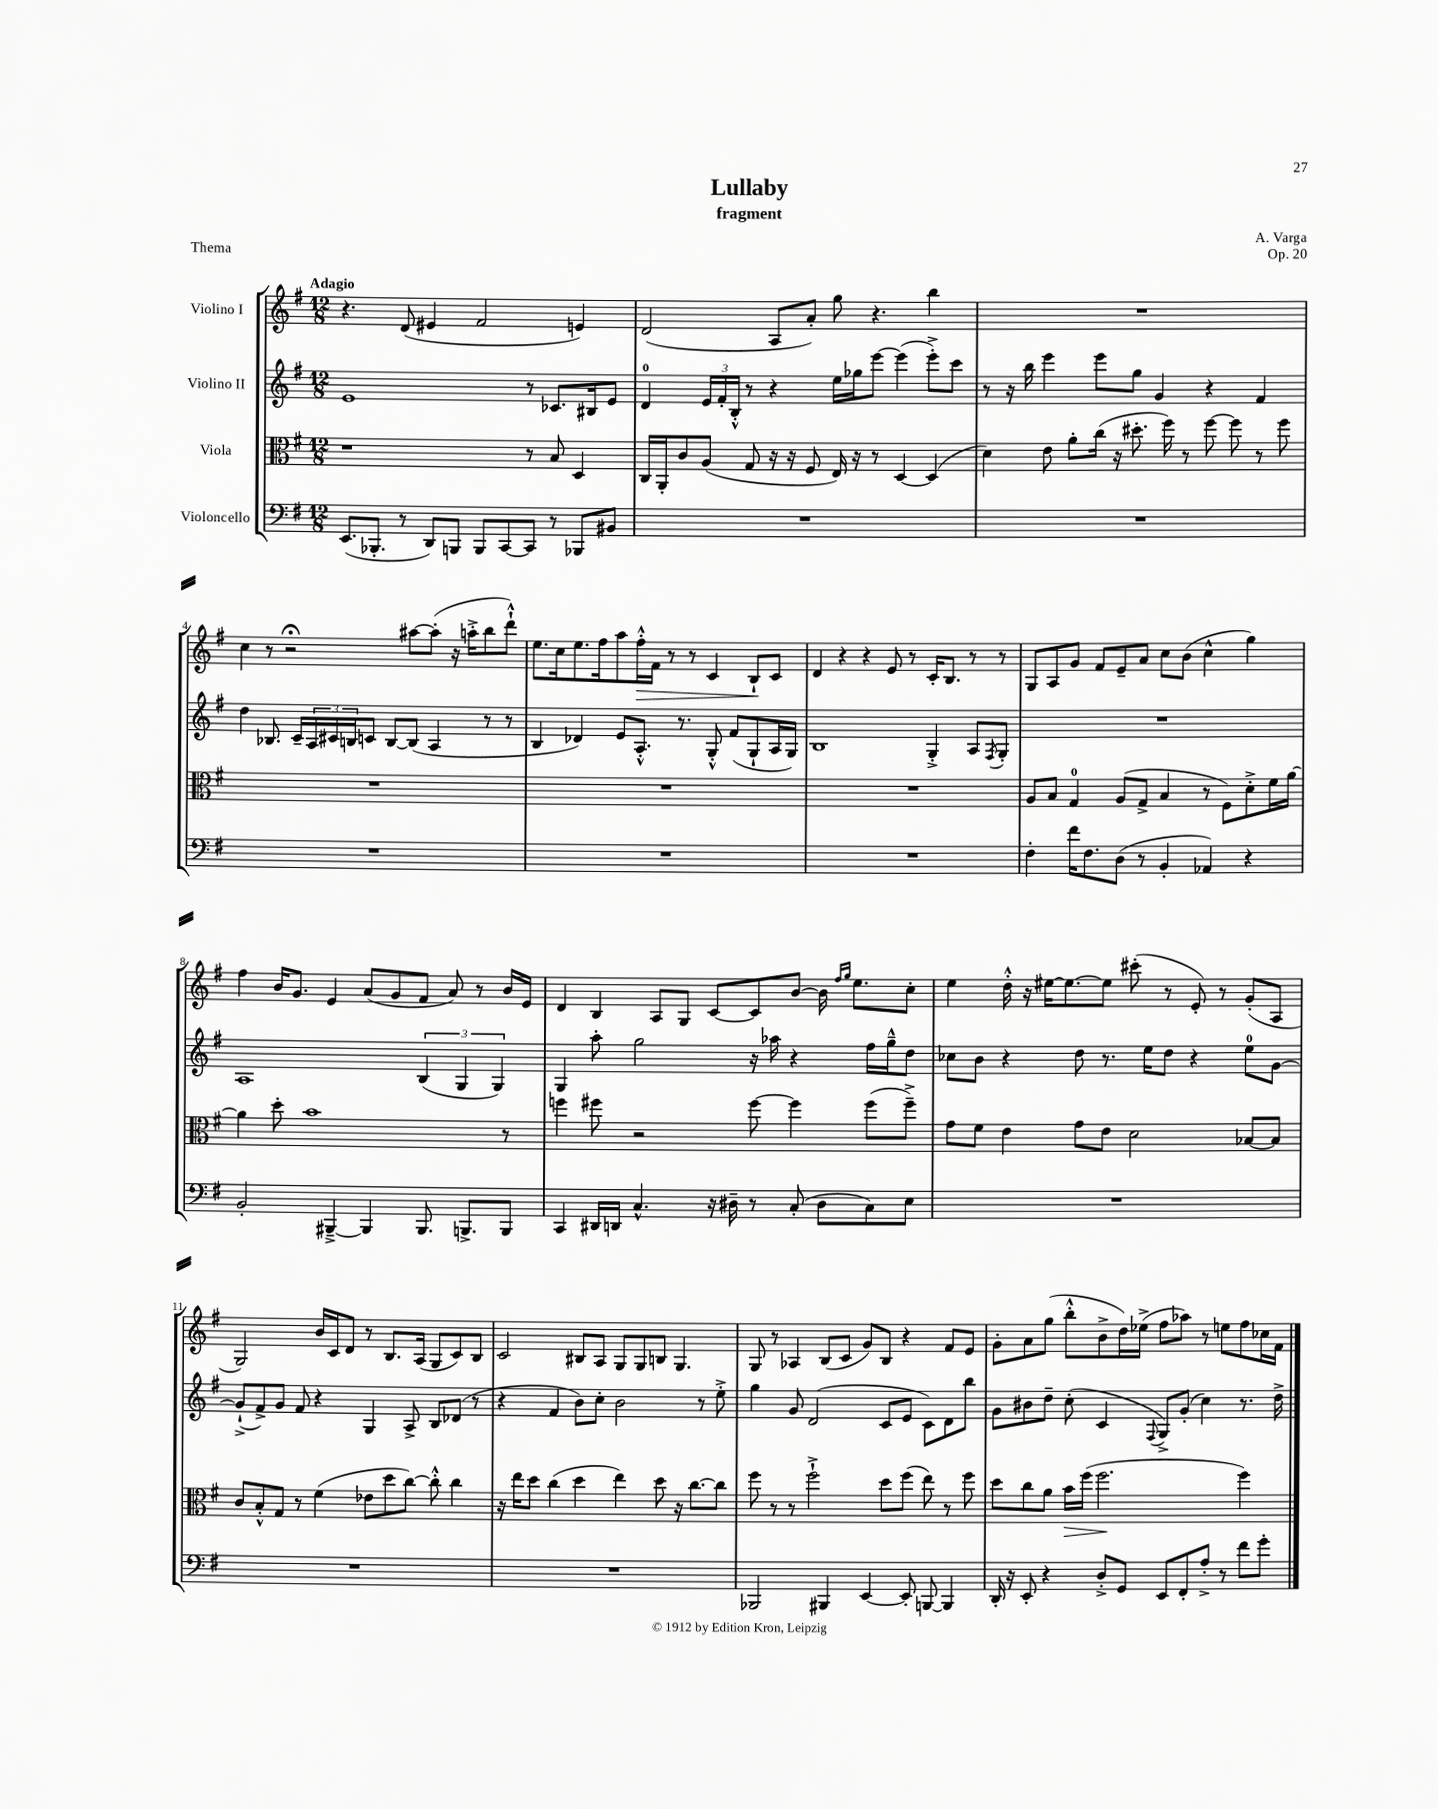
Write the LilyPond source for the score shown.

\header { title = "Lullaby" composer = "A. Varga" subtitle = "fragment" opus = "Op. 20" piece = "Thema" }
<<
\new StaffGroup <<
\new Staff = "s0" \with { instrumentName = "Violino I" } {
    \clef treble \key g \major \numericTimeSignature \time 12/8 \tempo "Adagio"
    r4. d'8( eis'4 fis'2 e'4) |
    d'2( a8 a'8-.) g''8 r4. b''4 |
    R1. |
    c''4 r8 r2\fermata ais''8~ ais''8-.( r16 a''16-.-> b''8 d'''8-!-^) |
    e''8. c''16 e''8. fis''16 a''8 fis''16-.-^\> fis'16 r8 r8 c'4 b8-!\! c'8 |
    d'4 r4 r4 e'8 r8 c'16-. b8. r8 r8 |
    g8 a8 g'8 fis'8 e'8-- a'8 c''8 b'8( c''4-^ g''4) |
    fis''4 b'16 g'8. e'4 a'8( g'8 fis'8 a'8) r8 b'16 e'16 |
    d'4 b4 a8 g8 c'8~ c'8 b'8~ b'16 \grace { fis''16 g''16 } e''8. c''8-. |
    e''4 d''16-.-^ r16 eis''16~ eis''8.~ eis''8 cis'''8-.( r8 e'8-.) r8 g'8-.( a8 |
    g2) b'16 c'16 d'8 r8 b8. a16( g8 c'8) b8 |
    c'2 bis8 a8 g8 g8 b8 g4. |
    g8 r8 aes4 b8( c'8 g'8) b8 r4 fis'8 e'8 |
    g'8-. a'8 g''8( b''8-.-^ b'8-> d''16) ees''16->( fis''8 aes''8) r8 e''8 fis''8 ces''16 fis'16 \bar "|." |
}
\new Staff = "s1" \with { instrumentName = "Violino II" } {
    \clef treble \key g \major \numericTimeSignature \time 12/8
    e'1 r8 ces'8. bis16 e'8 |
    d'4-0 \tuplet 3/2 { e'16 fis'16-. b16-.-^ } r8 r4 e''16 ges''16 e'''8~ e'''4( e'''8-.->) c'''8 |
    r8 r16 b''16 e'''4 e'''8 g''8 g'4 r4 fis'4 |
    d''4 bes8. c'16-- \tuplet 3/2 { a16 cis'16 b16 } c'8 b8~ b8( a4 r8 r8 |
    b4 des'4) e'8 a8.-.-^ r8. g8-.-^ fis'8( g8-! a16 g16) |
    b1 g4-.-> a8 \acciaccatura { fis8 } g8-. |
    R1. |
    a1 \tuplet 3/2 { b4( g4 g4) } |
    g4 a''8-. g''2 r16 aes''16 r4 fis''16 g''16---^ d''8 |
    ces''8 b'8 r4 d''8 r8. e''16 d''8 r4 e''8-0 g'8~ |
    g'8-!->( fis'8->) g'8 fis'8 r4 g4 a8-> b8 des'8( r8 |
    r4 fis'4 b'8) c''8-. b'2 r8 e''8-.-> |
    g''4 g'8 d'2( c'8 e'8 c'8) d'8 b''8 |
    g'8 bis'8 d''8-- c''8-.( c'4 \appoggiatura { fis8 } g8->) g'8-.( c''4) r8. d''16-> \bar "|." |
}
\new Staff = "s2" \with { instrumentName = "Viola" } {
    \clef alto \key g \major \numericTimeSignature \time 12/8
    r1 r8 b8 d4 |
    c16 a,16-. c'8 a8( g8 r16 r16 fis8 e16) r16 r8 d4~ d4( |
    d'4) e'8 a'8-. c''16( r16 dis''8.-. fis''16) r8 fis''8~ fis''8 r8 fis''8 |
    R1. |
    R1. |
    R1. |
    a8 b8 g4-0 a8( g8-> b4 r8 fis8) d'8-.-> fis'16 a'16~ |
    a'4 d''8-. b'1 r8 |
    f''4 fis''8 r2 fis''8~ fis''4 fis''8( fis''8--->) |
    g'8 fis'8 e'4 g'8 e'8 d'2 bes8~ bes8 |
    c'8 b8-.-^ g8 r8 fis'4( ees'8 d''8 c''8~) c''8-.-^ c''4 |
    r16 e''16 d''8 c''4( d''4 e''4) d''8 r16 c''8.~ c''8 |
    fis''8 r8 r8 fis''2-!-> d''8 fis''8( e''8) r8 fis''8 |
    d''8 c''8 a'8 b'16\> fis''16( fis''2.\! fis''4) \bar "|." |
}
\new Staff = "s3" \with { instrumentName = "Violoncello" } {
    \clef bass \key g \major \numericTimeSignature \time 12/8
    e,8.( bes,,8.-. r8 d,8) b,,8 b,,8 c,8~ c,8 r8 bes,,8 bis,8 |
    R1. |
    R1. |
    R1. |
    R1. |
    R1. |
    fis4-. fis'16 fis8. d8( r8 b,4-. aes,4) r4 |
    b,2-. bis,,4~---> bis,,4 bis,,8. b,,8.-> b,,8 |
    c,4 dis,16 d,16 c4.-^ r16 dis16-- r8 c8-.( dis8 c8) e8 |
    R1. |
    R1. |
    R1. |
    bes,,2 bis,,4 e,4~ e,8-. b,,8~ b,,4 |
    d,16-. r16 e,8-. r4 d8-.-> g,8 e,8 fis,8-. a8-.-> r8 fis'8 g'8-. \bar "|." |
}
>>
>>
